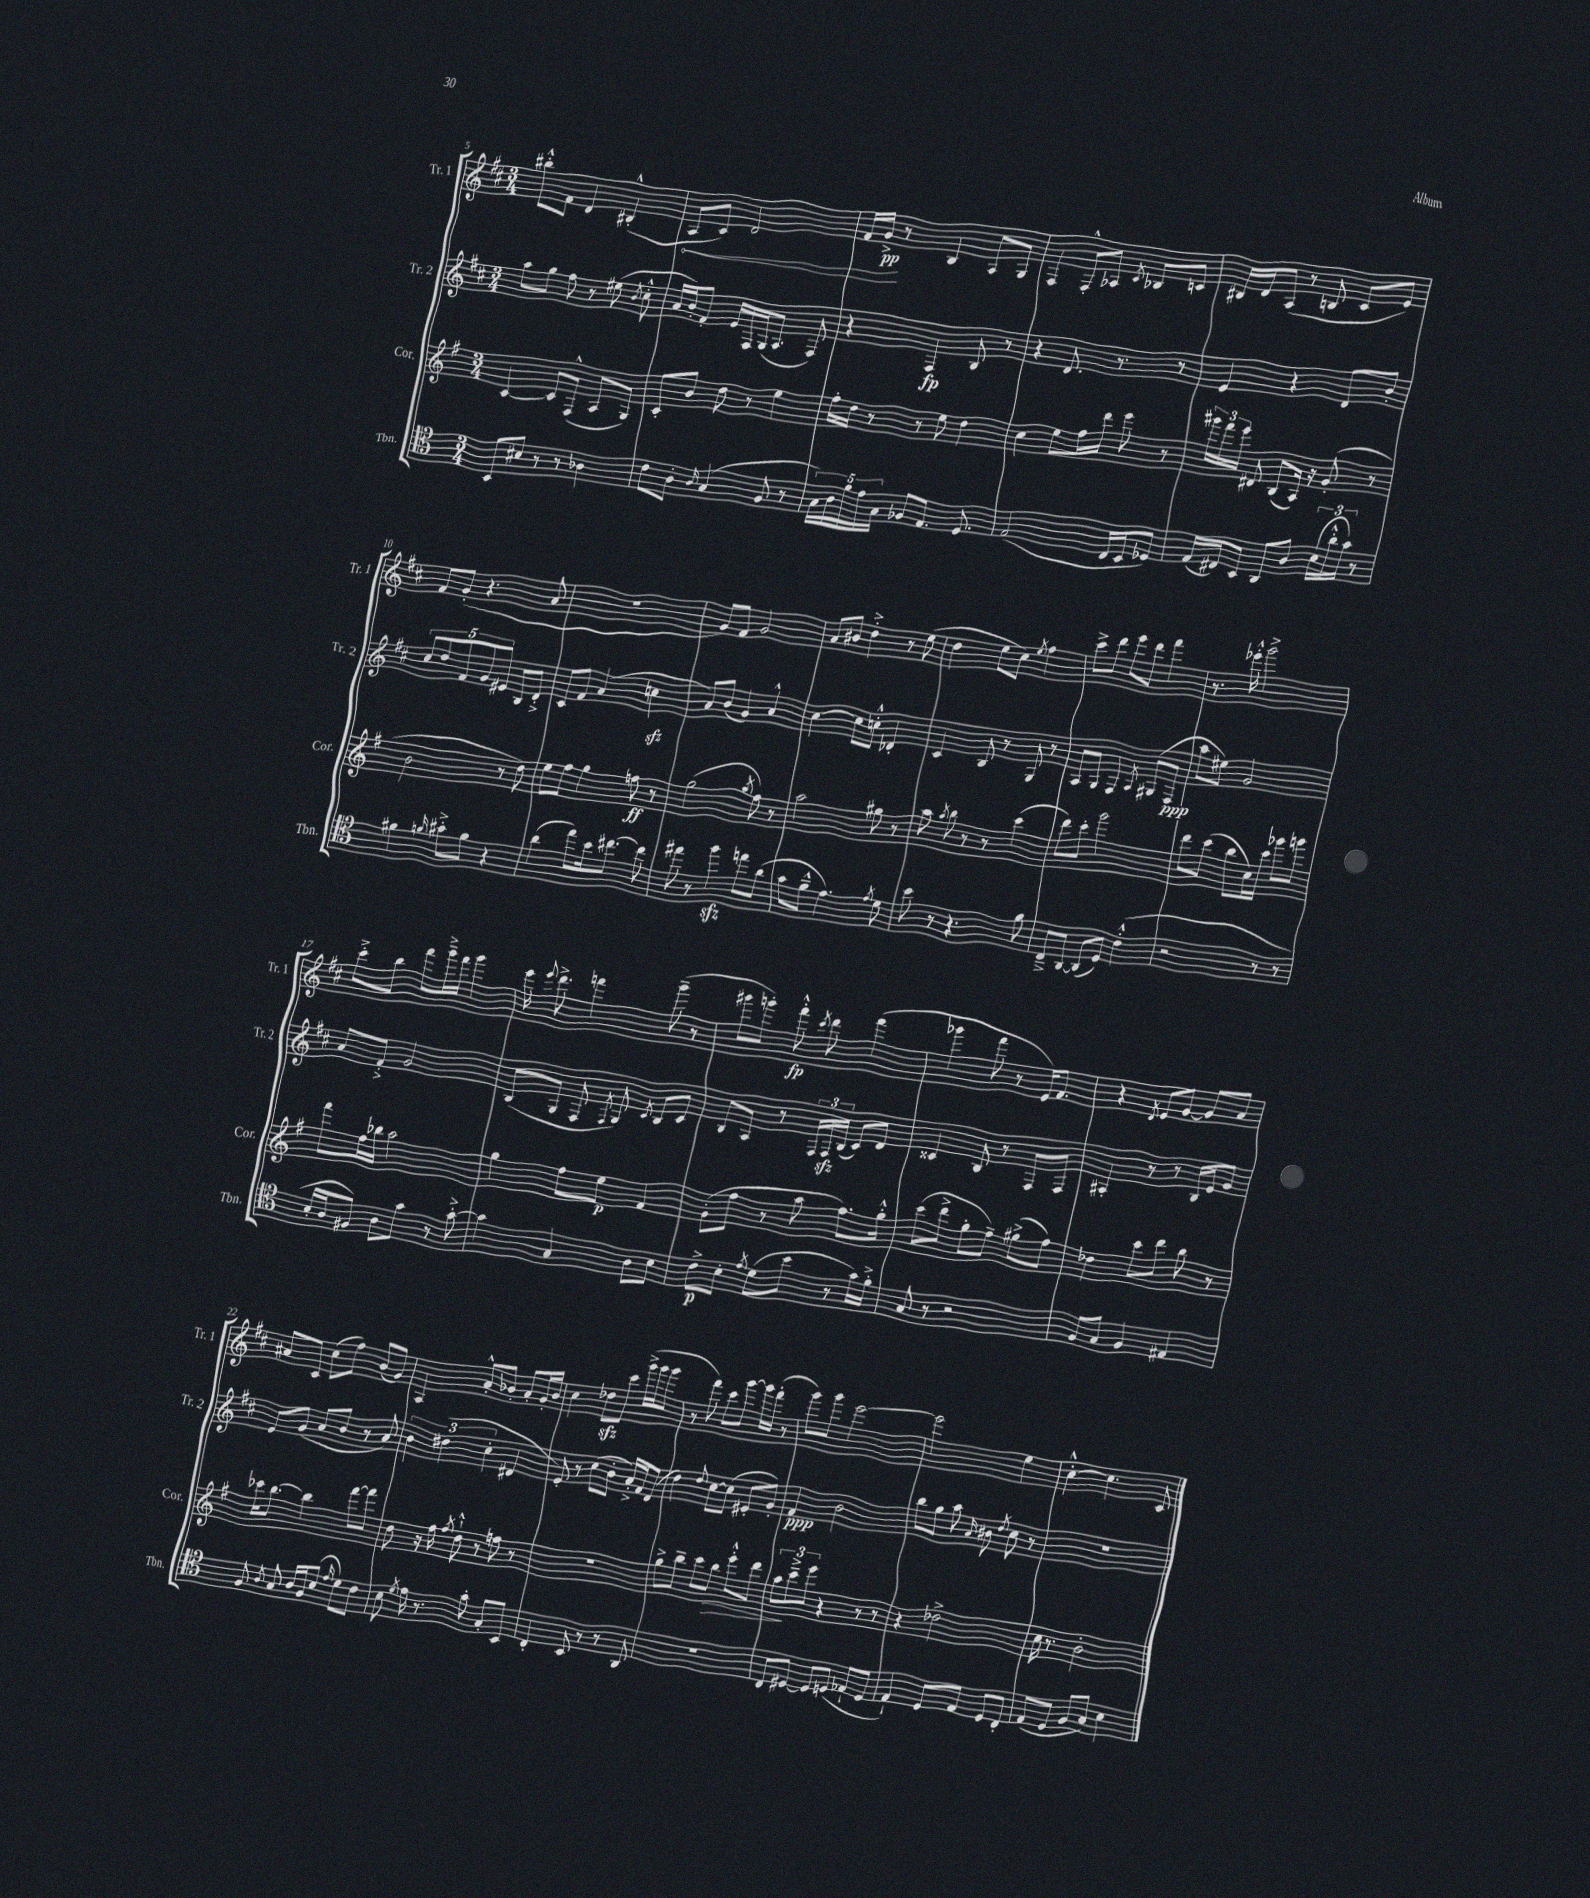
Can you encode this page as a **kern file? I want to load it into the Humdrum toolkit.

**kern	**dynam	**kern	**dynam	**kern	**dynam	**kern	**dynam
*part4	*part4	*part3	*part3	*part2	*part2	*part1	*part1
*staff4	*staff4	*staff3	*staff3	*staff2	*staff2	*staff1	*staff1
*I"Tbn.	*	*I"Cor.	*	*I"Tr. 2	*	*I"Tr. 1	*
*I'Tbn.	*	*I'Cor.	*	*I'Tr. 2	*	*I'Tr. 1	*
*clefC4	*	*clefG2	*	*clefG2	*	*clefG2	*
*k[]	*	*k[f#]	*	*k[f#c#]	*	*k[f#c#]	*
*M3/4	*	*M3/4	*	*M3/4	*	*M3/4	*
=5	=5	=5	=5	=5	=5	=5	=5
8BB/L	.	[4c/	.	8aa\L	.	8bb#X'^^\L	.
8B#X/J	.	.	.	8gg\J	.	8f#\J	.
8r	.	8c/L]	.	8ff#\	.	4d/	.
8r	.	(8F#^^/J	.	8r	.	.	.
4A-X\	.	8A/L	.	(8ee#X\	.	(4B#X'^^/	.
.	.	.	.	8qb/	.	.	.
.	.	8G/J)	.	8cc#'^^\	.	.	.
=6	=6	=6	=6	=6	=6	=6	=6
!	!	!	!	!	!	!	!LO:HP:b
8c\L	.	8c'/L	.	16a/LL	.	8A/L	<
.	.	.	.	16b'/J)	.	.	.
8A'\J	.	8b/J	.	8f#'/J	.	8c#/J)	.
16qqA/	.	.	.	.	.	.	.
(4G/	.	8dd\	.	16e/LL	.	2d/	.
.	.	.	.	16F#/	.	.	.
.	.	8r	.	(16G/J	.	.	.
.	.	.	.	8.A/J	.	.	.
8F/	.	4ee\	.	.	.	.	.
8r	.	.	.	8F#/)	.	.	.
=7	=7	=7	=7	=7	=7	=7	=7
20G\LL)	.	16ff#'\LL	.	4r	.	16f#/LL	.
20A\	.	.	.	.	.	.	.
.	.	16dd\JJ	.	.	.	16g^/JJ	pp
20f\	.	.	.	.	.	.	.
.	.	8r	.	.	.	8r	[
20e\	.	.	.	.	.	.	.
20G\JJ	.	.	.	.	.	.	.
8F-X/L	.	8r	.	4F#/	fp	4B/	.
8.E/J	.	8ee\	.	.	.	.	.
.	.	4dd\	.	8B/	.	8A/L	.
8.D/	.	.	.	.	.	.	.
.	.	.	.	8r	.	8G/J	.
=8	=8	=8	=8	=8	=8	=8	=8
(2E/	.	4cc\	.	4r	.	4F#/	.
.	.	8ee\L	.	8.d/	.	8F#'^^/L	.
.	.	16ff#\L	.	.	.	8A-X/J	.
.	.	16ddd\JJ	.	8.r	.	.	.
.	.	.	.	.	.	8qc#/	.
16C/LL	.	8eee\	.	.	.	8B-X/L	.
16BB/J	.	.	.	.	.	.	.
8D-X/J)	.	8r	.	8r	.	8cn/J	.
=9	=9	=9	=9	=9	=9	=9	=9
(16E/LL	.	24ggg#X\LL	.	4e/	.	16B#X/LL	.
.	.	24fff#\	.	.	.	.	.
16C#X/J)	.	.	.	.	.	16d/J	.
.	.	24eee\JJ	.	.	.	.	.
8BB/J	.	8d#X/	.	.	.	(8A/J	.
8AA/L	.	(8B/L	.	4r	.	8r	.
8A/J	.	16A/Jk)	.	.	.	8Bn/	.
.	.	16r	.	.	.	.	.
(24B\LL	.	(8g'/	.	8d/L	.	8c#/L	.
24a'^^\	.	.	.	.	.	.	.
24g\JJ)	.	.	.	.	.	.	.
8r	.	8r	.	8b'/J	.	8e/J)	.
!!LO:LB:g=z
=10	=10	=10	=10	=10	=10	=10	=10
4f#X\	.	2b\	.	10cc#/L	.	8f#/L	.
.	.	.	.	10dd/	.	.	.
.	.	.	.	.	.	(8g'/J	.
.	.	.	.	10f#/	.	.	.
16qqfn/	.	.	.	.	.	.	.
8g#X'^\L	.	.	.	.	.	4.r	.
.	.	.	.	10g/	.	.	.
8f\J	.	.	.	.	.	.	.
.	.	.	.	10e#X/J	.	.	.
4r	.	8r	.	8B/L	.	.	.
.	.	8dd\)	.	8d'^/J	.	8a/	.
=11	=11	=11	=11	=11	=11	=11	=11
(4a\	.	8ee\L	.	8c#/L	.	2.r	.
.	.	8ff#\J	.	8f#/J	.	.	.
8ee\L)	.	4gg\	.	(4a/	.	.	.
16b\k	.	.	.	.	.	.	.
[8.cc#X\J	.	.	.	.	.	.	.
.	.	8ffn\	ff	4ccnzz\	.	.	.
8cc#\]	.	8r	.	.	.	.	.
=12	=12	=12	=12	=12	=12	=12	=12
8ee#X\	.	(2gg\	.	8a/L)	.	8g/L)	.
8r	.	.	.	(8b/J	.	8f#/J	.
4ffzz\	.	.	.	4g/)	.	2g/	.
.	.	8qgg/	.	.	.	.	.
8een\L	.	8ff#\)	.	4a^^/	.	.	.
(8a\J	.	8r	.	.	.	.	.
=13	=13	=13	=13	=13	=13	=13	=13
8g\L	.	2aa\	.	[4cc#\	.	8a/L	.
8f~^^\J	.	.	.	.	.	8b#X/J	.
4.e\)	.	.	.	8cc#\L]	.	4dd'^\	.
.	.	.	.	8ccn'^^\J	.	.	.
.	.	8gg#X\	.	4d-X'/	.	8r	.
8qe/	.	.	.	.	.	.	.
8d\	.	8r	.	.	.	(8ee\	.
=14	=14	=14	=14	=14	=14	=14	=14
8b\	.	8aa\	.	4c#/	.	4dd\	.
.	.	8qaa/	.	.	.	.	.
8r	.	8bb\	.	.	.	.	.
4.r	.	8r	.	8B/	.	8ee\L	.
.	.	8r	.	8r	.	8cc#\J)	.
.	.	.	.	.	.	8qee/	.
.	.	(4ccc\	.	8G/	.	4ff#\	.
8f\	.	.	.	8r	.	.	.
=15	=15	=15	=15	=15	=15	=15	=15
8C~^/L	.	8ddd\L)	.	8A/L	.	8ccc#^\L	.
[8AA/J	.	8ccc'\J	.	8G/J	.	8ddd\J	.
(8AA/L]	.	2ggg\	.	4F#/	.	8eee\L	.
8D/J)	.	.	.	.	.	8ddd\J	.
.	.	.	.	8qA/	.	.	.
(4c'^^\	.	.	.	(8G#X/L	.	4fff#\	.
.	.	.	.	8F#/J	ppp	.	.
=16	=16	=16	=16	=16	=16	=16	=16
2r	.	8ddd\L	.	8aa\L	.	8.r	.
.	.	(8ccc\J	.	8ee#X\J)	.	.	.
.	.	.	.	.	.	16eee-X'^^\	.
.	.	8bb\L	.	2g/	.	2ggg^\	.
.	.	16cc\L)	.	.	.	.	.
.	.	16ccc\JJ	.	.	.	.	.
8r	.	8ggg-X\L	.	.	.	.	.
8r	.	8gggn\J	.	.	.	.	.
!!LO:LB:g=z
=17	=17	=17	=17	=17	=17	=17	=17
16B'/LL	.	8fff#\L	.	8a/L	.	8ccc#'^\L	.
16A/J	.	.	.	.	.	.	.
8F#X/J)	.	16ff#\L	.	8f#'^/J	.	8bb\J	.
.	.	16bb-X\JJ	.	.	.	.	.
8A\L	.	2aa\	.	2g/	.	8fff#\L	.
8g\J	.	.	.	.	.	16ggg~^\L	.
.	.	.	.	.	.	16fff#\JJ	.
8r	.	.	.	.	.	4ggg\	.
[8g'^\	.	.	.	.	.	.	.
=18	=18	=18	=18	=18	=18	=18	=18
4g\]	.	4gg\	.	(8B/L	.	16eee\	.
.	.	.	.	.	.	8qqeee/	.
.	.	.	.	.	.	8.ddd^\	.
.	.	.	.	8G/J	.	.	.
4G/	.	8ff#\L	.	8F#/	.	4fffn\	.
.	.	.	.	8qF#/	.	.	.
.	.	8ee\J	p	8G/)	.	.	.
.	.	.	.	8qc#/	.	.	.
8A\L	.	4f#/	.	8B/L	.	(8ggg~\	.
8B\J	.	.	.	8c#/J	.	8r	.
=19	=19	=19	=19	=19	=19	=19	=19
8c^\L	p	(8g'\L	.	8B/L	.	8ggg#X\L	.
8B'\J	.	8ff#\J	.	8A/J	.	8gggn'\J)	.
8qe/	.	.	.	.	.	.	.
(8d\L	.	8r	.	8r	.	8fff#'^^\	fp
.	.	.	.	.	.	8qccc#/	.
8b\J	.	8aa\	.	24F#/LL	.	8ddd\	.
.	.	.	.	24F#zz/	.	.	.
.	.	.	.	(24B/JJ	.	.	.
8r	.	8.ff#\L)	.	8c#/L)	.	(4fff#\	.
16g\LL)	.	.	.	8d/J	.	.	.
16f'^\JJ	.	16gg'^^\Jk	.	.	.	.	.
=20	=20	=20	=20	=20	=20	=20	=20
8G/	.	(8ccc\L	.	4c##X/	.	4ggg-X\	.
8r	.	8ddd^\J	.	.	.	.	.
2r	.	8gg'\L	.	8B/	.	8fff#\	.
.	.	8ff#~\J)	.	8r	.	8r	.
.	.	(8gg#X^\L	.	8F#/L	.	16e/KL)	.
.	.	.	.	.	.	8.f#/J	.
.	.	8ff#\J)	.	8F#/J	.	.	.
=21	=21	=21	=21	=21	=21	=21	=21
8F/L	.	4dd-X\	.	4A#X'/	.	4r	.
8G/J	.	.	.	.	.	.	.
.	.	.	.	.	.	8qd/	.
4F/	.	8ccc\L	.	8r	.	8e/L	.
.	.	8ddd\J	.	8r	.	[8g/J	.
4E#X/	.	8bb\	.	16B/LL	.	8g/L]	.
.	.	.	.	16e/J	.	.	.
.	.	8r	.	8g/J	.	8a/J	.
!!LO:LB:g=z
=22	=22	=22	=22	=22	=22	=22	=22
8F/	.	16ccc-X\KL	.	8e/L	.	8a#X/L	.
.	.	[8.bb\J	.	.	.	.	.
8qA/	.	.	.	.	.	.	.
8G/	.	.	.	(8g/J	.	8c#/J	.
16A/LL	.	4bb\]	.	8a/L	.	(8cc#\L	.
16F/J	.	.	.	.	.	.	.
(8B/J	.	.	.	8b/J	.	8ff#\J)	.
16qqe/	.	.	.	.	.	.	.
8d\L)	.	[8fff#\L	.	8r	.	(8b/L	.
8c\J	.	8fff#\J]	.	8a/)	.	8g/J)	.
=23	=23	=23	=23	=23	=23	=23	=23
8B\	.	8dd\	.	6b\	.	4A/	.
8qd/	.	.	.	.	.	.	.
16e\	.	16r	.	.	.	.	.
.	.	.	.	(6dd#X\	.	.	.
8.r	.	16ff#\	.	.	.	.	.
.	.	8qff#/	.	.	.	.	.
.	.	8dd`^^\	.	.	.	8a'^^/L	.
.	.	.	.	6cc#'\	.	.	.
8g'\	.	8r	.	.	.	8b-X'/J	.
8G'/L	.	8ffn\	.	4d#X/	.	8a'/L	.
8BB/J	.	8r	.	.	.	16g'/L	.
.	.	.	.	.	.	16b-/JJ	.
=24	=24	=24	=24	=24	=24	=24	=24
4C'/	.	2.r	.	8e'/)	.	4cc#\	.
.	.	.	.	8r	.	.	.
8BB/	.	.	.	(8cc#\L	.	8dd-Xzz\L	.
8r	.	.	.	8b'\J	.	8ccc#\J	.
8r	.	.	.	16a'^/LL)	.	(16ggg^\LL	.
.	.	.	.	16f#/J	.	16ggg\J	.
8AA/	.	.	.	(8d/J	.	8ggg\J	.
=25	=25	=25	=25	=25	=25	=25	=25
2.r	.	8gg^\L	.	4dd\)	.	8r	.
.	.	8bb~\J	.	.	.	8fff#\)	.
.	.	.	.	8qqdd/	.	.	.
.	.	8ccc\L	.	[8cc#\L	.	8ccc#\L	.
!	!	!	!LO:HP:b	!	!	!	!
.	.	8bb\J	>	(8cc#\J]	.	[8ggg\J	.
.	.	8eee'^^\L	.	8e#X'/L	.	16ggg\LL]	.
.	.	.	.	.	.	(16fff#'\JJ	.
.	.	8ddd\J	.	8g'/J)	.	8r	.
=26	=26	=26	=26	=26	=26	=26	=26
8C/L	.	12aa\L	.	4f#/	ppp	8ggg\L)	.
.	.	12ccc~^\	]	.	.	.	.
[8D#X/J	.	.	.	.	.	8ggg\J	.
.	.	12eee\J	.	.	.	.	.
8D#/L]	.	4r	.	2b\	.	[2eee\	.
(8Dn/J	.	.	.	.	.	.	.
8E-X`/L	.	8r	.	.	.	.	.
8D/J	.	8r	.	.	.	.	.
=27	=27	=27	=27	=27	=27	=27	=27
4E`/)	.	4r	.	8bb\L	.	2eee\]	.
.	.	.	.	8gg\J	.	.	.
8D/L	.	2dd-X^\	.	8aa\	.	.	.
.	.	.	.	16qqa/	.	.	.
8E/J	.	.	.	8b#X\	.	.	.
.	.	.	.	8qdd/	.	.	.
8D/L	.	.	.	8cc#\	.	4ee\	.
8C'/J	.	.	.	8r	.	.	.
=28	=28	=28	=28	=28	=28	=28	=28
(8E/L	.	16cc\	.	2.r	.	[4cc#'^^\	.
.	.	8.r	.	.	.	.	.
8D/J	.	.	.	.	.	.	.
8F/L	.	2b'\	.	.	.	4.cc#\]	.
8G/J)	.	.	.	.	.	.	.
4B\	.	.	.	.	.	.	.
.	.	.	.	.	.	8c#/	.
==	==	==	==	==	==	==	==
*-	*-	*-	*-	*-	*-	*-	*-
